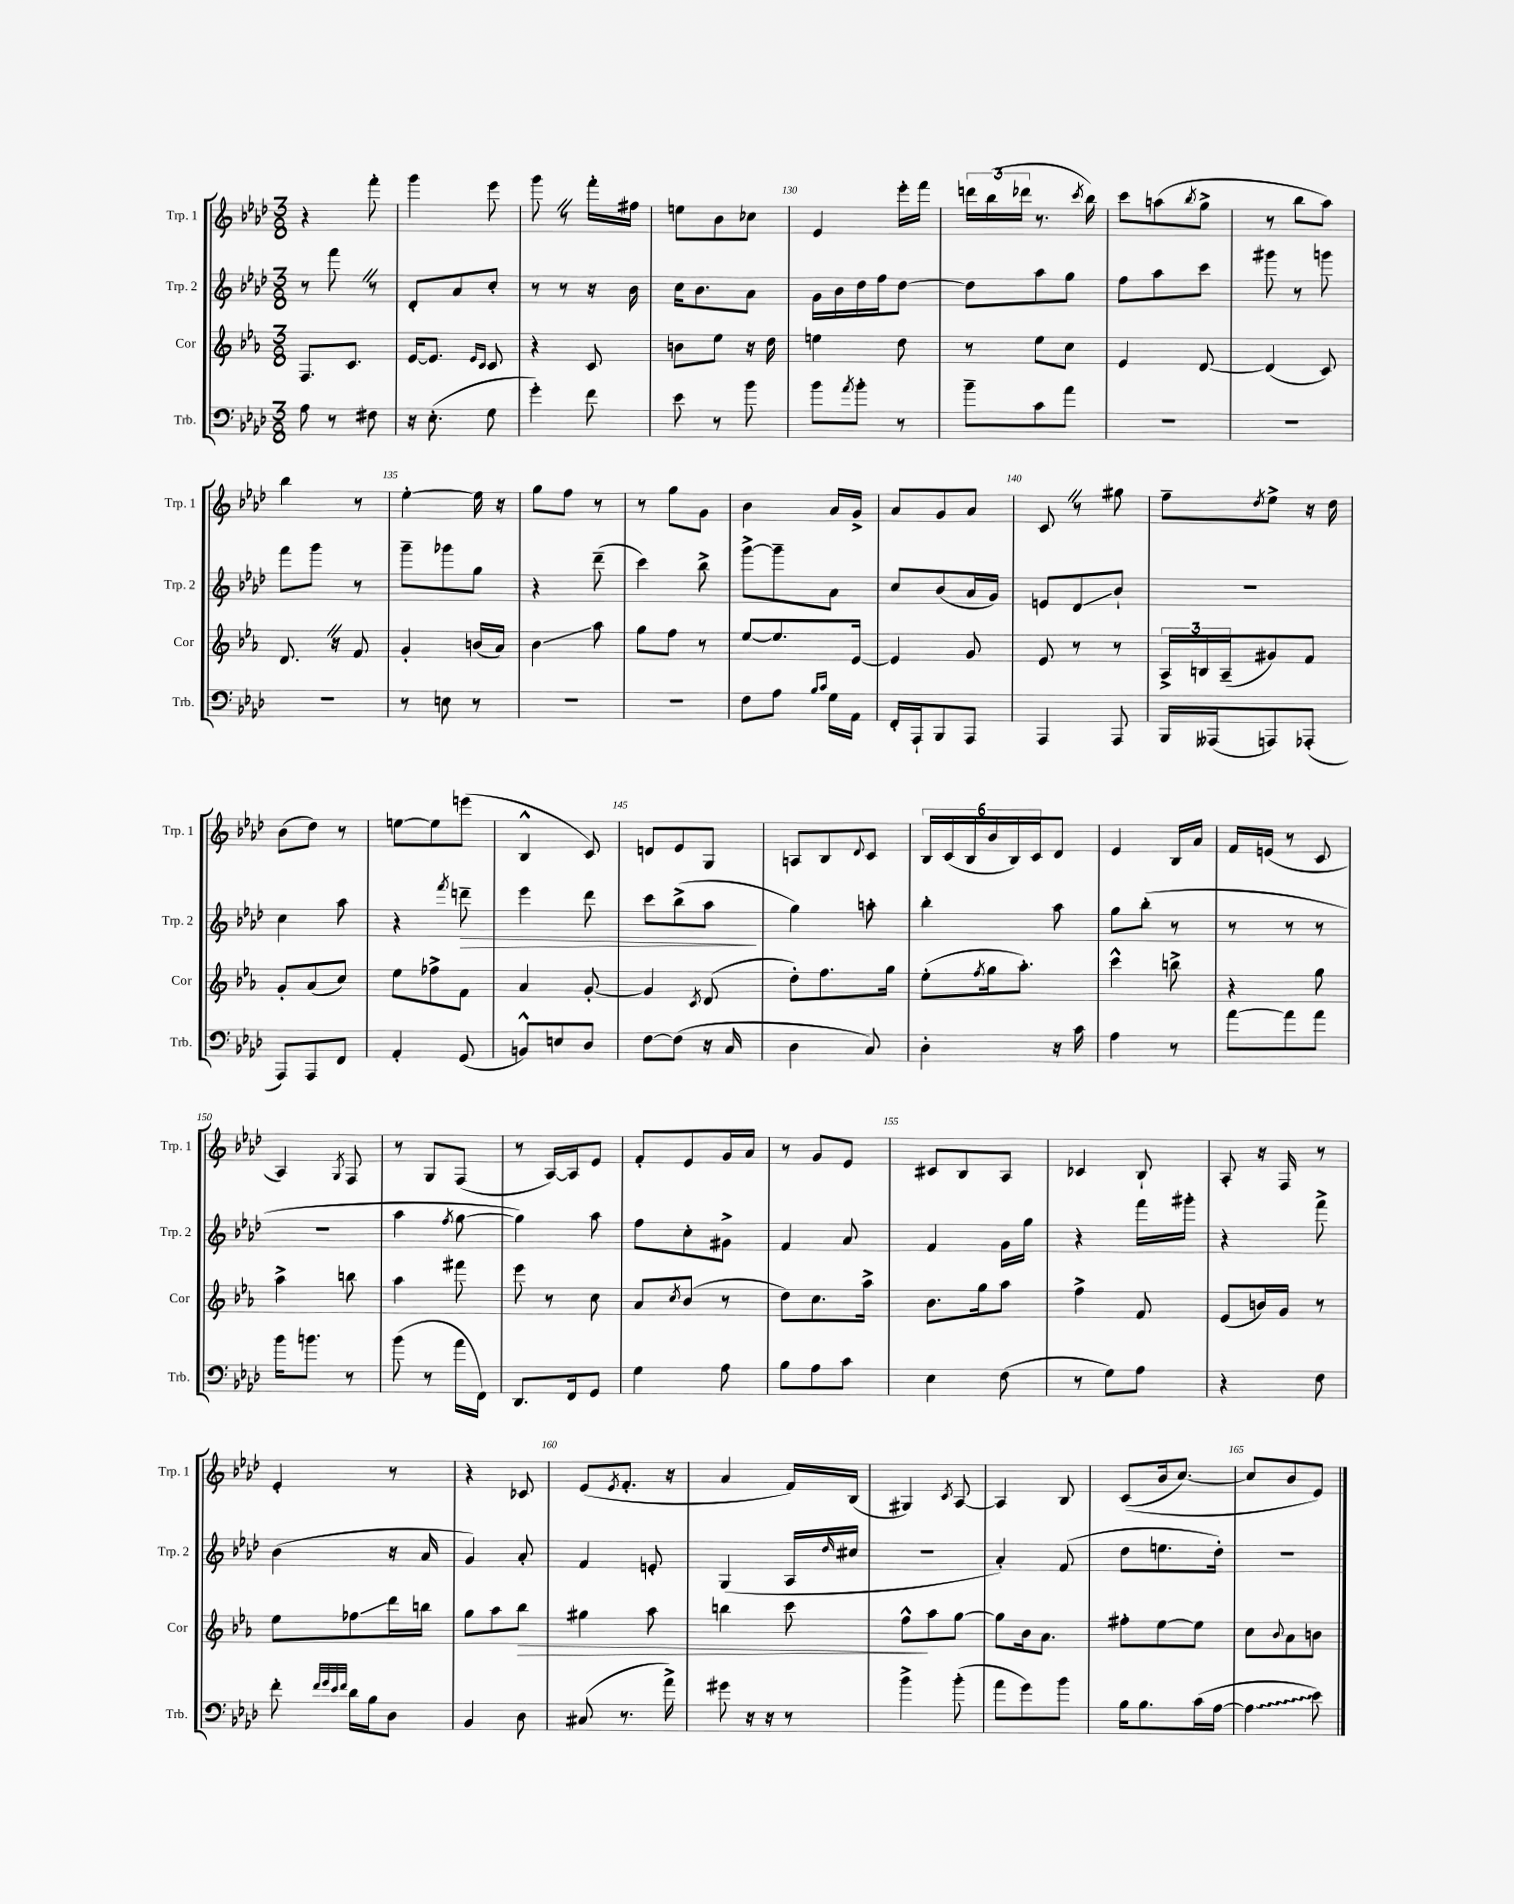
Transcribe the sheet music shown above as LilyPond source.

<<
\new StaffGroup <<
\new Staff = "s0" \with { instrumentName = "Trp. 1" shortInstrumentName = "Trp. 1" } {
    \clef treble \key aes \major \numericTimeSignature \time 3/8
    r4 f'''8-. |
    g'''4 ees'''8 |
    g'''8 \once \override BreathingSign.text = \markup { \musicglyph "scripts.caesura.straight" } \breathe r8 f'''16-. fis''16 |
    e''8 bes'8 ces''8 |
    ees'4 ees'''16-. f'''16 |
    \tuplet 3/2 { d'''16 bes''16( des'''16 } r8. \acciaccatura { c'''8 } bes''16) |
    c'''8 a''8( \acciaccatura { bes''8 } g''8-> |
    r8 bes''8 aes''8) |
    bes''4 r8 |
    ees''4~-. ees''16 r16 |
    g''8 f''8 r8 |
    r8 g''8 g'8 |
    bes'4 aes'16 g'16-> |
    aes'8 g'8 aes'8 |
    c'8 \once \override BreathingSign.text = \markup { \musicglyph "scripts.caesura.straight" } \breathe r8 gis''8 |
    f''8-- \acciaccatura { des''8 } ees''8-> r16 des''16 |
    bes'8( des''8) r8 |
    e''8~ e''8 e'''8( |
    bes4-^ c'8) |
    d'8 ees'8 g8 |
    a8 bes8 \appoggiatura { des'8 } c'8 |
    \tuplet 6/4 { bes16 c'16( bes16 bes'16 bes16) c'16 } des'8 |
    ees'4 bes16 aes'16 |
    f'16 e'16( r8 c'8 |
    aes4) \acciaccatura { g8 } f8 |
    r8 g8 f8( |
    r8 aes16~) aes16 ees'8 |
    f'8-. ees'8 g'16 aes'16 |
    r8 g'8 ees'8 |
    cis'8 bes8 aes8 |
    ces'4 bes8-! |
    aes8-. r16 f16 r8 |
    ees'4-. r8 |
    r4 ces'8 |
    ees'8( \acciaccatura { ees'8 } f'8.-. r16 |
    aes'4 f'16) bes16( |
    gis4) \acciaccatura { c'8 } aes8~ |
    aes4 bes8 |
    c'8(\( bes'16 c''8.~) |
    c''8 bes'8 ees'8\) \bar "|." |
}
\new Staff = "s1" \with { instrumentName = "Trp. 2" shortInstrumentName = "Trp. 2" } {
    \clef treble \key aes \major \numericTimeSignature \time 3/8
    r8 f'''8 \once \override BreathingSign.text = \markup { \musicglyph "scripts.caesura.straight" } \breathe r8 |
    des'8-. aes'8 c''8-. |
    r8 r8 r16 bes'16 |
    c''16 bes'8. aes'8 |
    g'16 bes'16 des''16 f''16 des''8~ |
    des''8 aes''8 g''8 |
    f''8 aes''8 c'''8 |
    gis'''8 r8 g'''8 |
    f'''8 g'''8 r8 |
    g'''8-- ges'''8 g''8 |
    r4 des'''8--( |
    c'''4) bes''8-> |
    g'''8~-> g'''8-- aes'8 |
    c''8 bes'8( aes'16 g'16) |
    e'8 des'8\glissando bes'8-! |
    R4. |
    c''4 aes''8 |
    r4 \acciaccatura { f'''8 } d'''8--\> |
    ees'''4 des'''8 |
    c'''8 bes''8->( aes''8\! |
    g''4) a''8-. |
    bes''4-. aes''8 |
    g''8 bes''8-.( r8 |
    r8 r8 r8 |
    R4. |
    aes''4 \acciaccatura { f''8 } g''8~ |
    g''4) aes''8 |
    f''8 c''8-. gis'8-> |
    f'4 aes'8 |
    f'4 g'16 g''16 |
    r4 f'''16 gis'''16-. |
    r4 f'''8-> |
    bes'4( r16 aes'16 |
    g'4) aes'8-. |
    f'4 e'8-. |
    g4( aes16 \grace { des''16 } cis''16 |
    R4. |
    aes'4-.) f'8( |
    des''8 e''8. des''16-.) |
    R4. \bar "|." |
}
\new Staff = "s2" \with { instrumentName = "Cor" shortInstrumentName = "Cor" } {
    \clef treble \key ees \major \numericTimeSignature \time 3/8
    f8. c'8. |
    ees'16~ ees'8. \grace { ees'16 c'16 } c'8 |
    r4 c'8 |
    b'8 ees''8 r16 d''16 |
    e''4 d''8 |
    r8 ees''8 c''8 |
    ees'4 d'8~ |
    d'4( c'8) |
    d'8. \once \override BreathingSign.text = \markup { \musicglyph "scripts.caesura.straight" } \breathe r16 f'8 |
    g'4-. b'16( aes'16) |
    bes'4\glissando aes''8 |
    g''8 f''8 r8 |
    ees''8~ ees''8. ees'16~ |
    ees'4 g'8 |
    ees'8 r8 r8 |
    \tuplet 3/2 { aes16-> b16 aes16--( } gis'8) f'8 |
    g'8-. aes'8( c''8) |
    ees''8 fes''8-> f'8 |
    aes'4 g'8~-. |
    g'4 \acciaccatura { c'8 } d'8( |
    d''8-.) f''8. g''16 |
    ees''8-.( \acciaccatura { f''8 } g''16 aes''8.-.) |
    c'''4-^ b''8-> |
    r4 g''8 |
    aes''4-> b''8 |
    aes''4 fis'''8 |
    ees'''8 r8 c''8 |
    aes'8 \acciaccatura { c''8 } bes'8( r8 |
    d''8) c''8. aes''16-> |
    bes'8. g''16 aes''8 |
    f''4-> f'8 |
    ees'8( b'16) g'16 r8 |
    ees''8 fes''8\glissando d'''16 b''16 |
    g''8 aes''8 bes''8\> |
    gis''4 aes''8 |
    b''4 c'''8 |
    f''8-^\! aes''8 g''8~ |
    g''8 bes'16 aes'8. |
    fis''8-. ees''8~ ees''8 |
    c''8 \appoggiatura { bes'8 } aes'8 b'8 \bar "|." |
}
\new Staff = "s3" \with { instrumentName = "Trb." shortInstrumentName = "Trb." } {
    \clef bass \key aes \major \numericTimeSignature \time 3/8
    aes8 r8 fis8 |
    r16 ees8.-.( g8 |
    g'4-.) f'8 |
    ees'8 r8 bes'8 |
    bes'8 \acciaccatura { aes'8 } bes'8-. r8 |
    bes'8-- c'8 aes'8 |
    R4. |
    R4. |
    R4. |
    r8 e8 r8 |
    R4. |
    R4. |
    f8 aes8 \grace { bes16 c'16 } g16 aes,16 |
    f,16-. aes,,16-! bes,,8 aes,,8 |
    aes,,4 aes,,8 |
    bes,,16 aeses,,16( a,,8) aes,,8-.( |
    aes,,8) aes,,8 f,8 |
    aes,4-. g,8( |
    b,8-^) e8 des8 |
    f8~ f8( r16 c16 |
    des4 c8) |
    des4-. r16 c'16 |
    aes4 r8 |
    aes'8~ aes'8 aes'8 |
    bes'16 b'8. r8 |
    bes'8( r8 aes'16 f,16) |
    des,8. f,16 g,8 |
    g4 aes8 |
    bes8 aes8 c'8 |
    ees4 f8( |
    r8 g8) aes8 |
    r4 f8 |
    f'8-. \grace { f'32 g'32 ees'32 f'32 } des'16 bes16 des8 |
    bes,4 des8 |
    cis8( r8. aes'16->) |
    gis'8 r16 r16 r8 |
    bes'4-> bes'8-.( |
    aes'8 g'8) bes'8 |
    bes16 bes8. c'16( aes16~ |
    \once \override Glissando.style = #'zigzag aes4\glissando ees'8) \bar "|." |
}
>>
>>
\layout { \context { \Score currentBarNumber = #126 \override BarNumber.break-visibility = ##(#f #t #t) barNumberVisibility = #(every-nth-bar-number-visible 5) } }
